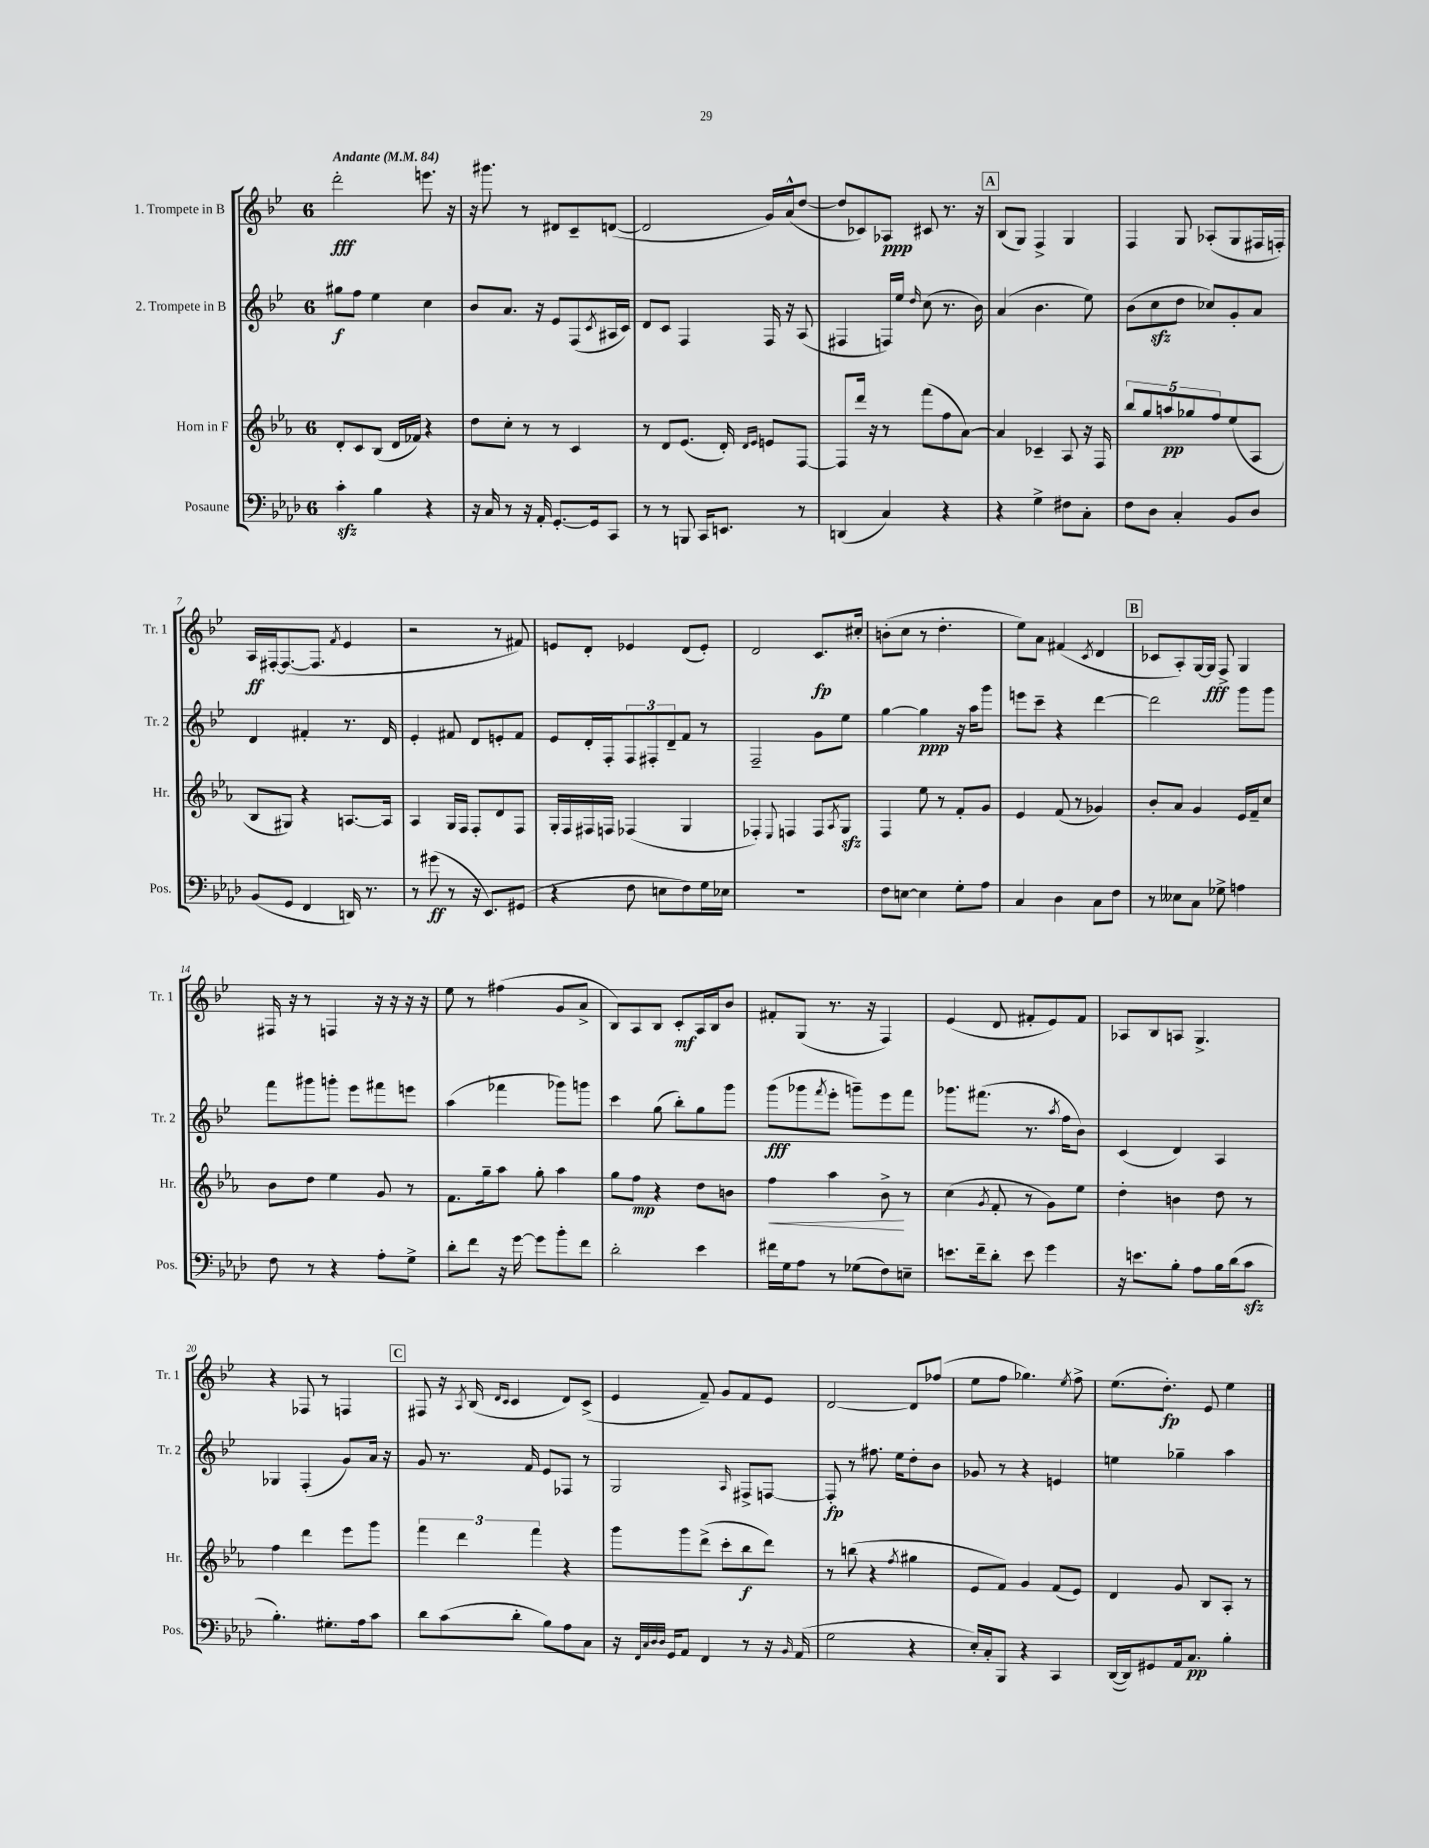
<<
\new StaffGroup <<
\new Staff = "s0" \with { instrumentName = "1. Trompete in B" shortInstrumentName = "Tr. 1" } {
    \clef treble \key bes \major \once \override Staff.TimeSignature.style = #'single-digit \time 6/8 \tempo "Andante" 4 = 84
    d'''2-.\fff e'''8. r16 |
    r16 gis'''8. r8 dis'8 c'8-- d'8~( |
    d'2 g'16) a'16-^( d''8~ |
    d''8 ces'8) aes8\ppp cis'8 r8. r16 |
    \mark \markup { \box "A" } bes8( g8) f4-> g4 |
    f4 g8 aes8-.( g8 fis16 f16-.) |
    a16\ff fis16~-. fis8.~( fis8. \acciaccatura { f'8 } ees'4 |
    r2 r8 fis'8) |
    e'8 d'8-. ees'4 d'8( ees'8-.) |
    d'2 c'8.\fp cis''16-. |
    b'8-.( c''8 r8 d''4.-. |
    ees''8) a'8 fis'4( \acciaccatura { c'8 } d'4 |
    \mark \markup { \box "B" } ces'8 a8-.) g16~ g16\fff f8-> g4 |
    fis16 r16 r8 f4 r16 r16 r16 r16 |
    ees''8 r8 fis''4( g'8 a'8-> |
    bes8) a8 bes8 c'8-.\mf a16 bes16 bes'8 |
    fis'8-. g8( r8. r16 f4) |
    ees'4( d'8 fis'8-. ees'8) fis'8 |
    aes8 bes8 a8 g4.-> |
    r4 fes8 r8 f4 |
    \mark \markup { \box "C" } fis8 r16 \acciaccatura { a8 } bes16( \grace { d'16 c'16 } c'4 d'8) c'8->( |
    ees'4 f'8--) g'8 f'8 ees'8 |
    d'2~ d'8 fes''8( |
    ees''8 f''8 ges''4.) \acciaccatura { ees''8 } f''8-> |
    ees''8.( d''8.-.\fp) ees'8 ees''4 \bar "|." |
}
\new Staff = "s1" \with { instrumentName = "2. Trompete in B" shortInstrumentName = "Tr. 2" } {
    \clef treble \key bes \major \once \override Staff.TimeSignature.style = #'single-digit \time 6/8
    gis''8\f f''8 ees''4 c''4 |
    bes'8 a'8. r16 ees'8 f8( \acciaccatura { c'8 } ais16 c'16) |
    d'8 c'8 f4 f16 r16 a8( |
    fis4 f16) ees''16 \grace { d''16 } c''8( r8. bes'16) |
    \mark \markup { \box "A" } a'4( bes'4. ees''8) |
    bes'8( c''8\sfz d''8 ces''8) g'8-. a'8 |
    d'4 fis'4-. r8. d'16 |
    ees'4-. fis'8 d'8 e'8-. fis'8 |
    ees'8 d'16-. f16-. \tuplet 3/2 { f8 fis8-. d'8-- } f'8 r8 |
    f2-- g'8 ees''8 |
    g''4~ g''4\ppp r16 a''16 g'''8 |
    e'''8 c'''8-- r4 d'''4~ |
    \mark \markup { \box "B" } d'''2 g'''8 g'''8 |
    f'''8 gis'''8 g'''8-. ees'''8 fis'''8 e'''8 |
    a''4( fes'''4 ges'''8) g'''8 |
    c'''4 g''8( bes''8-.) g''8 g'''8 |
    g'''8\fff( ges'''8 \acciaccatura { f'''8 } ees'''8-. g'''8--) ees'''8 f'''8 |
    ges'''8. fis'''8.( r8. \acciaccatura { a''8 } f''16 bes'8) |
    c'4( d'4) a4 |
    ges4 f4-.( g'8) a'16 r16 |
    \mark \markup { \box "C" } g'8 r8. f'16 ees'8 fes8 r8 |
    g2 \grace { a16 } fis8-> f8~ |
    f8-.\fp r8 fis''8. ees''16 d''8-. bes'8 |
    ges'8 r8 r4 e'4 |
    e''4 ges''4-- a''4 \bar "|." |
}
\new Staff = "s2" \with { instrumentName = "Horn in F" shortInstrumentName = "Hr." } {
    \clef treble \key ees \major \once \override Staff.TimeSignature.style = #'single-digit \time 6/8
    d'8-. c'8 bes8( d'16 fes'16) r4 |
    d''8 c''8-. r8 r8 c'4 |
    r8 d'8 ees'8.( d'16-.) \grace { d'16 ees'16 } e'8 f8~ |
    f8 d'''16 r16 r8 f'''8( f''8 aes'8~) |
    \mark \markup { \box "A" } aes'4 ces'4-- aes8 r16 f16 |
    \tuplet 5/4 { bes''8 g''8 a''8\pp ges''8 f''8 } ees''8( aes8 |
    bes8 gis8) r4 a8.~ a16 |
    aes4 g16 f16 f8-. d'8 f8 |
    g16-. f16 fis16 f16 fes4( g4 |
    fes4-.) \appoggiatura { ees8 } f4 f8 \acciaccatura { aes8 } g8\sfz |
    f4 ees''8 r8 f'8-. g'8 |
    ees'4 f'8( r8 ges'4) |
    \mark \markup { \box "B" } bes'8-. aes'8 g'4 ees'16 f'16-- c''8 |
    bes'8 d''8 ees''4 g'8 r8 |
    f'8. g''16-- aes''8 g''8-. aes''4 |
    g''8 f''8\mp r4 d''8 b'8 |
    f''4\< aes''4 bes'8->\! r8 |
    c''4( \acciaccatura { g'8 } f'8-. r8 g'8) ees''8 |
    d''4-. b'4 d''8 r8 |
    f''4 d'''4 ees'''8 g'''8 |
    \mark \markup { \box "C" } \tuplet 3/2 { f'''4 d'''4 f'''4 } r4 |
    g'''8 g'''8 d'''8->( c'''8-. bes''8\f d'''8) |
    r8 b''8( r4 \acciaccatura { f''8 } gis''4 |
    ees'8 f'8) g'4 f'8( ees'8) |
    d'4 g'8 bes8 aes8-. r8 \bar "|." |
}
\new Staff = "s3" \with { instrumentName = "Posaune" shortInstrumentName = "Pos." } {
    \clef bass \key aes \major \once \override Staff.TimeSignature.style = #'single-digit \time 6/8
    c'4-.\sfz bes4 r4 |
    r16 c16 r8 r16 aes,16-. g,8.~-. g,16 c,8 |
    r8 r8 b,,8 c,16 e,8. r8 |
    d,4( c4) r4 |
    \mark \markup { \box "A" } r4 g4-> fis8 c8-. |
    f8 des8 c4-. bes,8 des8 |
    bes,8( g,8 f,4 d,16) r8. |
    r8 gis'8\ff( r8 r16 ees,8.) gis,8( |
    r4 f8 e8 f8) g16 ees16 |
    R2. |
    f8 e8~ e4 g8-. aes8 |
    c4 des4 c8 f8 |
    \mark \markup { \box "B" } r8 eeses8 c8 ges8-> a4 |
    f8 r8 r4 aes8-. g8-> |
    des'8-. f'8 r16 g'16~ g'8 bes'8-. f'8 |
    des'2-. ees'4 |
    fis'16 g16 aes8 r8 ges8( f8) e8-- |
    e'8. f'16-- des'8-. e'8 g'4 |
    r16 e'8. bes8-. aes8 bes16 des'16( c'8\sfz |
    bes4.-.) gis8.-. aes16 c'8 |
    \mark \markup { \box "C" } des'8 c'8( des'8-. bes8) aes8 c8 |
    r16 \grace { f,32 c32 des32 des32 } g,16 aes,8 f,4 r8 r16 \grace { bes,16 } aes,16( |
    g2 r4 |
    ees16-.) c16-. bes,,8 r4 c,4 |
    des,16~( des,16) gis,8 aes,16 c8.\pp bes4-. \bar "|." |
}
>>
>>
